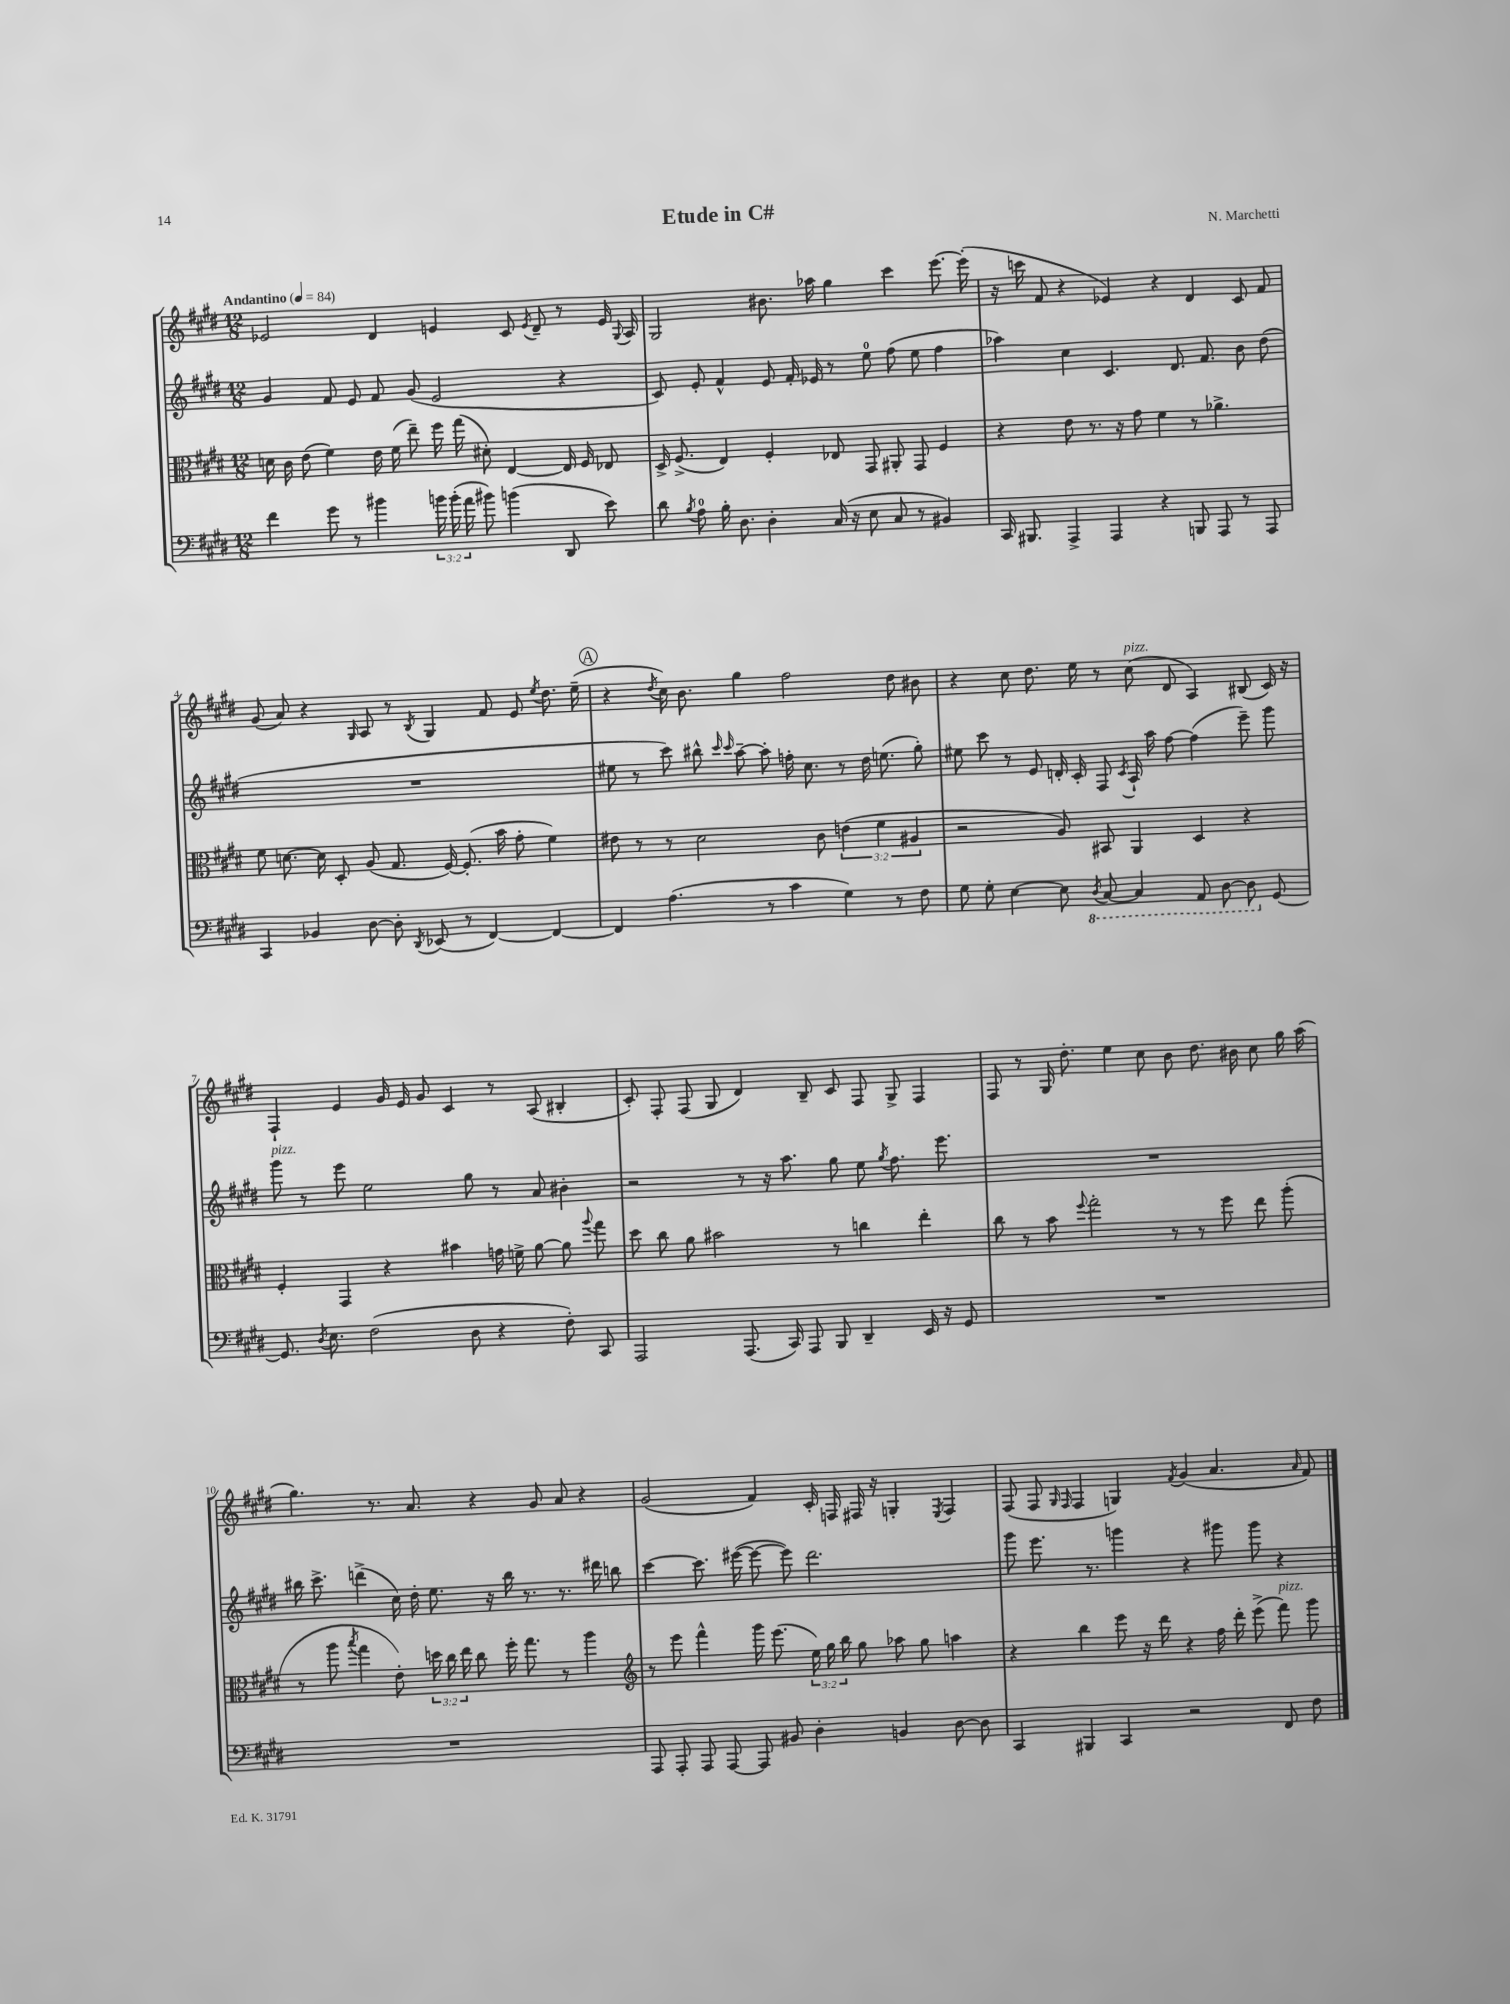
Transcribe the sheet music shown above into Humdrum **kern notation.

**kern	**kern	**kern	**kern
*staff4	*staff3	*staff2	*staff1
*clefF4	*clefC3	*clefG2	*clefG2
*k[f#c#g#d#]	*k[f#c#g#d#]	*k[f#c#g#d#]	*k[f#c#g#d#]
*M12/8	*M12/8	*M12/8	*M12/8
*MM84	*MM84	*MM84	*MM84
4f#	16d	4g#	2e-
.	16c#	.	.
.	(8e	.	.
8g#	4f#)	8f#	.
8r	.	8e	.
4b#	16e	8f#	4d#
.	(16f#	.	.
.	8ee~)	(8g#	.
24b	16ff#	2e	4e
(24b'	.	.	.
.	(16gg#	.	.
24a	.	.	.
8b#)	8d#')	.	.
(4b	[4E	.	8c#
.	.	.	8qe
.	.	.	8d#~
8DD#	16E]	4r	8r
.	16F#	.	.
8e)	8E-	.	16e
.	.	.	8qqG#
.	.	.	16A
=	=	=	=
8d#	16D#^	8c#)	2G#
.	(8.F#^	.	.
8qB	.	.	.
8A	.	8e'	.
16B'	4E)	4f#^^	.
8.D#	.	.	.
4D#'	4F#'	8e	8.b#
.	.	16f#'	.
.	.	16e-	16aa-
(16C#	8E-	8r	4gg#
16r	.	.	.
8E	8GG#	8ee	.
8C#	8AA#'	(8ff#	4ccc#
8r	8GG#	8ee	.
4BB#)	4F#	4ff#	[8.eee
.	.	.	(16eee']
=	=	=	=
16CC#	4r	4aa-)	16r
8.BBB#	.	.	16ccc
.	.	.	8f#
4AAA^	8e	4cc#	4r
.	8.r	.	.
4AAA	.	4.c#	4e-)
.	16r	.	.
.	8g#	.	.
4r	4f#	.	4r
.	.	8.d#	.
8BBB	8r	.	4d#
.	.	8.f#	.
8AAA	4.a-^	.	.
8r	.	8b	8c#
8AAA	.	(8dd#	8f#
=	=	=	=
4CC#	8f#	1.r	(8g#
.	[8.d	.	8a)
4BB-	.	.	4r
.	16d]	.	.
.	8D#'	.	.
.	.	.	16qqG#
[8D#	(8A	.	8A
8D#']	8.G#	.	8r
8qDD#	.	.	8qB
(8EE-	.	.	4G#
.	[16F#)	.	.
8r	(8.F#']	.	.
[4FF#)	.	.	8f#
.	16b	.	.
.	8g#'	.	8e
.	.	.	8qee
4FF#_	4f#)	.	8.dd#
.	.	.	(16ee~
=	=	=	=
4FF#]	8e#	8ee#	4r
.	8r	8r	.
.	.	.	8qdd#
(4.A	8r	8ccc#)	16cc#)
.	.	.	8.b
.	2d#	8bb#^^	.
.	.	16qqccc#	.
.	.	16qqccc#	.
.	.	[8aa~	4gg#
8r	.	8aa']	.
4c#	.	16ff'	2ff#
.	.	8.cc#	.
.	8c#	.	.
4G#)	(6e	8r	.
.	.	16dd#	.
.	6f#	.	.
.	.	(8.ee	.
8r	.	.	8dd#
.	6A#	.	.
8F#	.	8gg#')	8b#
=	=	=	=
8G#	2r	8ee#	4r
8G#'	.	8ccc#	.
[4E	.	8r	8cc#
.	.	8e	8.dd#
8E]	8A)	16d'	.
.	.	16c#'	16ee
8qDD#	.	.	.
[8CC#	8BB#	8F#	8r
.	.	8qc#	.
4CC#]	4AA	16A`	(8cc#
.	.	16aa	.
.	.	[8ff#	8d#
8AAA	4D#	(4ff#]	4A)
[8DD#	.	.	.
8DD#]	4r	8eee~)	(8B#
[8GG#	.	8ggg#	16c#)
.	.	.	16r
=	=	=	=
8.GG#]	4F#'	8ggg#	4F#`
.	.	8r	.
8qD#	.	.	.
8.E	.	.	.
.	4GG#	8eee	4e
(2F#	.	2ee	.
.	4r	.	16g#
.	.	.	16e
.	.	.	8g#
.	4b#	.	4c#
8D#	.	8gg#	.
4r	16g	8r	8r
.	16f^	.	.
.	[8a	8a	(8A
8F#')	8a]	4b#'	4B#'
.	8qqaa	.	.
8CC#	8gg#	.	.
=	=	=	=
2AAA	8dd#	2r	8c#')
.	8cc#	.	8F#'
.	8a	.	(8F#
.	2b#	.	8G#
(8.AAA	.	8r	4d#)
.	.	16r	.
16CC#)	.	8.aa	.
8AAA	.	.	8B~
8BBB	8r	8gg#	8c#
4DD#~	4cc	8ee	8F#
.	.	8qgg#	.
.	.	8.ff#	8G#^
16EE	4ee'	.	4F#
16r	.	8.eee	.
8GG#	.	.	.
=	=	=	=
1.r	8cc#	1.r	8F#
.	8r	.	8r
.	8b	.	16G#
.	.	.	8.dd#'
.	8qqff#	.	.
.	2gg#'	.	.
.	.	.	4ee
.	.	.	8cc#
.	8r	.	8b
.	8r	.	8.dd#
.	8ff#	.	.
.	.	.	16b#
.	8ee	.	8cc#
.	(8aa'	.	16gg#
.	.	.	(16aa
=	=	=	=
1.r	8r	16bb#	4.gg#)
.	.	8.ccc#^	.
.	8aa	.	.
.	8qbb	.	.
.	4gg#	(4ddd^	.
.	.	.	8.r
.	8e')	16cc#)	.
.	.	16dd#'	8.a
.	24dd	8.ee	.
.	24cc#	.	.
.	24ee	.	.
.	8cc#	.	4r
.	.	16r	.
.	16ff#'	16bb#	.
.	8.gg#	8.r	.
.	.	.	8g#
.	8r	8.r	8a
.	4aa	.	4r
.	.	16ddd#	.
.	.	8bb	.
=	=	=	=
*	*clefG2	*	*
8AAA	8r	[4ccc#	(2g#
8AAA'	8eee	.	.
8AAA	4fff#^^	8.ccc#]	.
[8AAA	.	.	.
.	.	([16eee#	.
8AAA]	16ggg#	8eee#_	4f#)
.	(8.eee	.	.
8BB#	.	8eee#])	.
4D#'	24ee)	2.ddd#	16c#'
.	24gg#	.	.
.	.	.	16F
.	24bb	.	.
.	8gg#	.	16F#
.	.	.	16r
4BB	8aa-	.	4G'
.	8gg#	.	.
.	.	.	8qE
[8D#	4aa	.	4F#
8D#]	.	.	.
=	=	=	=
4CC#	4r	8ggg#	(8F#
.	.	8.eee	8F#
.	.	.	16qqG#
.	.	.	16qqF#
4BBB#	4bb	.	4F#
.	.	8.r	.
4CC#	8eee	4ggg	4G)
.	16r	.	.
.	16ddd#	.	.
.	.	.	8qf#
2r	4r	4r	(4g#
.	16ff#	8ggg#	4.a
.	16ddd#'	.	.
.	(8eee^	8ggg#	.
8FF#	8fff#)	4r	.
.	.	.	16qqa
8F#	8ggg#	.	8f#)
==	==	==	==
*-	*-	*-	*-
